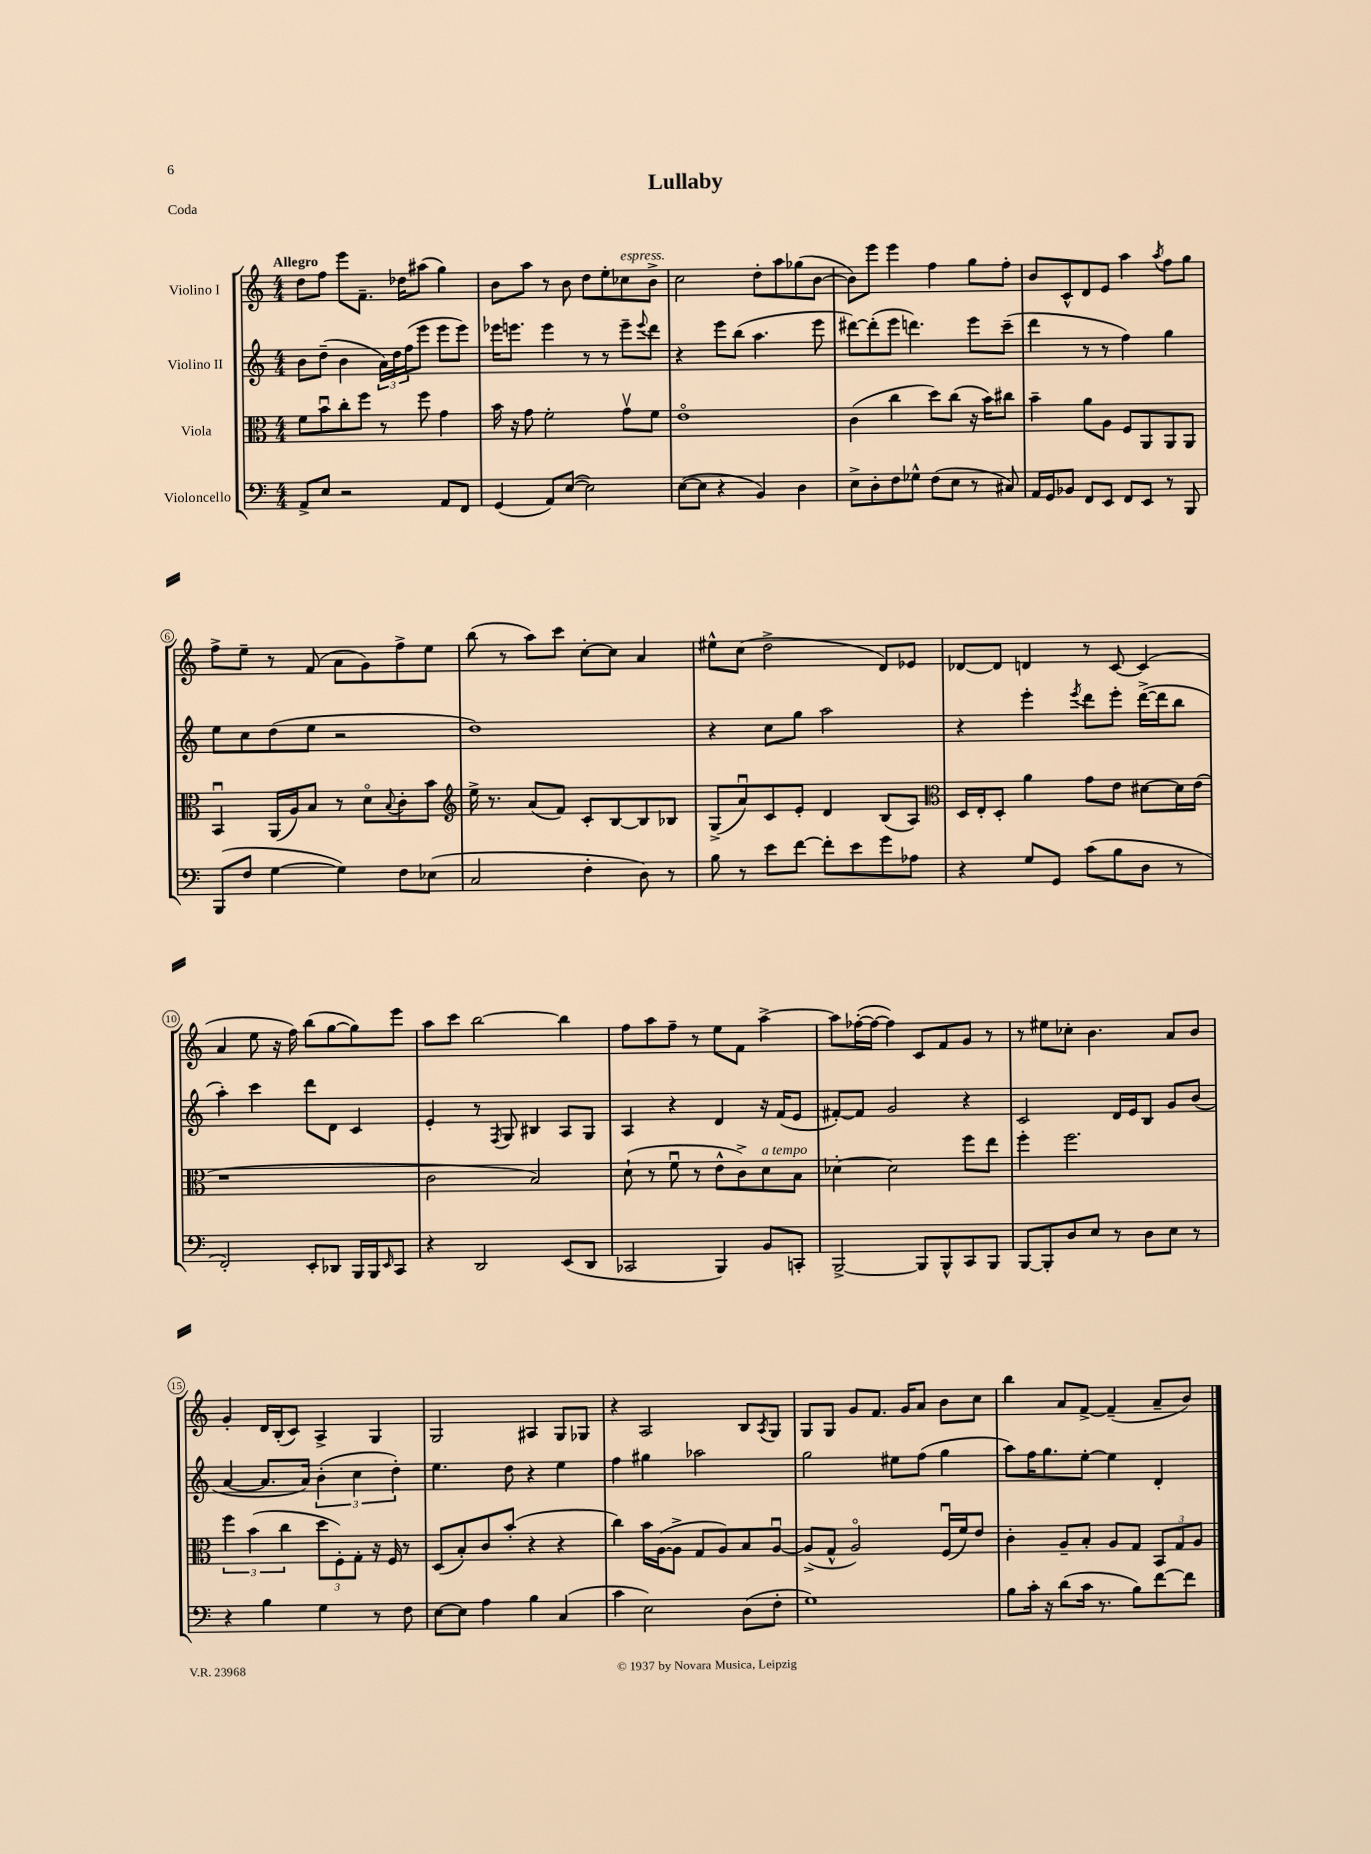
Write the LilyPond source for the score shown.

\header { title = "Lullaby" piece = "Coda" }
<<
\new StaffGroup <<
\new Staff = "s0" \with { instrumentName = "Violino I" } {
    \clef treble \key c \major \numericTimeSignature \time 4/4 \tempo "Allegro"
    d''8 f''8 e'''8 f'8.-- des''16 ais''8( g''4) |
    b'8 a''8 r8 b'8 d''8 e''8-. ces''8^\markup { \italic "espress." } b'8-> |
    c''2 d''8-. a''8 ges''8( b'8~ |
    b'8) e'''8 e'''4 f''4 g''8 f''8-. |
    b'8 c'8-^ d'8 e'8 a''4 \acciaccatura { a''8 } f''8 g''8 |
    f''8-> e''8-- r8 f'8( a'8 g'8) f''8-> e''8 |
    b''8( r8 a''8) c'''8 c''8~-. c''8 a'4 |
    eis''8-^ c''8( d''2-> d'8) ees'8 |
    des'8~ des'8 d'4 r8 c'8~ c'4( |
    a'4 e''8 r16 f''16) b''8( g''8~ g''8) e'''8 |
    a''8 c'''8 b''2~ b''4 |
    f''8 a''8 f''8-- r8 e''8 f'8 a''4~-> |
    a''8 fes''16~-.( fes''16~ fes''4) c'8 f'8 g'8 r8 |
    r8 eis''8 ces''8-. b'4. a'8 b'8 |
    g'4-. d'16 b16-.( c'8) a4-> g4 |
    g2 ais4 g8 ges8 |
    r4 a2 b8 \acciaccatura { a8 } g8 |
    g8 g8 g'8 f'8. g'16 a'8 b'8 c''8 |
    b''4 a'8 f'8~-> f'4--( a'8-- b'8) \bar "|." |
}
\new Staff = "s1" \with { instrumentName = "Violino II" } {
    \clef treble \key c \major \numericTimeSignature \time 4/4
    b'8 d''8--( b'4 \tuplet 3/2 { a'16) d''16 f''16( } e'''8 e'''8 e'''8) |
    ees'''16 e'''8. e'''4 r8 r8 e'''8-- \appoggiatura { e'''8 } d'''8 |
    r4 e'''8 b''8( a''4. e'''8 |
    dis'''8~) dis'''8-.( e'''8 d'''4.) e'''8 c'''8--( |
    d'''4 r8 r8 f''4) g''4 |
    e''8 c''8 d''8( e''8 r2 |
    d''1) |
    r4 c''8 g''8 a''2 |
    r4 e'''4-. \acciaccatura { e'''8 } d'''8 e'''8-. d'''16~->( d'''16 b''8 |
    a''4-.) c'''4 d'''8 d'8 c'4 |
    e'4-. r8 \acciaccatura { f8 } g8 bis4 a8 g8 |
    a4 r4 d'4 r16 f'16( e'8 |
    fis'8~-.) fis'8 g'2 r4 |
    c'2 d'16 e'16 b8 g'8 b'8( |
    a'4~ a'8. a'16) \tuplet 3/2 { b'4-.( c''4 d''4-.) } |
    e''4. d''8 r4 e''4 |
    f''4 gis''4 aes''2 |
    g''2 eis''8 f''8( g''4 |
    a''8) f''16 g''8. e''8~-. e''4 d'4-. \bar "|." |
}
\new Staff = "s2" \with { instrumentName = "Viola" } {
    \clef alto \key c \major \numericTimeSignature \time 4/4
    f'8 b'8\downbow c''8-. f''8 r8 f''8 g'4 |
    b'16 r16 g'8 f'2-. g'8\upbow f'8 |
    e'1\flageolet |
    c'4( c''4 d''8) c''8( r16 b'16) cis''8 |
    b'4-- a'8 a8 f8 a,8 a,8 a,8 |
    b,4\downbow a,16( a16) b8 r8 d'8\flageolet \appoggiatura { b8 } c'8-. b'8 |
    \clef treble e''16-> r8. a'8( f'8) c'8-. b8~ b8 bes8 |
    g8->( a'8\downbow) c'8 e'8-. d'4 b8( a8) |
    \clef alto d16 e16-. d8-. a'4 g'8 e'8 dis'8~ dis'16 e'16( |
    r1 |
    c'2 b2) |
    d'8-!( r8 f'8\downbow r8 e'8-^ c'8->) d'8^\markup { \italic "a tempo" } b8 |
    des'4~-. des'2 f''8 e''8 |
    f''4-. f''2. |
    \tuplet 3/2 { f''4 b'4( c''4 } \tuplet 3/2 { d''8 f8-.) g8-. } r16 f16 r8 |
    d8( b8-.) c'8 b'8-.( r4 r4 |
    c''4) b'16 a16~( a8-> g8 a8) b8 a8~\downbow |
    a8->( g8-^ a2\flageolet) f16\downbow( f'16) e'8 |
    c'4-. a8-- b8-. a8 g8 \tuplet 3/2 { b,8 g8 a8 } \bar "|." |
}
\new Staff = "s3" \with { instrumentName = "Violoncello" } {
    \clef bass \key c \major \numericTimeSignature \time 4/4
    a,8-> e8 r2 a,8 f,8 |
    g,4( a,8) e8~( e2) |
    e8~( e8 r4 b,4) d4 |
    e8-> d8-. f8 ges8-^ f8( e8 r8 cis8) |
    a,16 g,16 bes,8 f,8 e,8 f,8 e,8 r8 b,,8 |
    b,,8( f8 g4~ g4) f8 ees8( |
    c2 f4-. d8) r8 |
    b8 r8 e'8 f'8~ f'8-. e'8 g'8 aes8 |
    r4 g8 g,8 c'8( b8 d8 r8 |
    f,2-.) e,8-. des,8 b,,16 b,,16 \grace { e,16 } c,8 |
    r4 d,2 e,8( d,8 |
    ces,2 b,,4) b,8 c,8-. |
    b,,2~-> b,,8 b,,8-^ c,8 b,,8 |
    b,,8~ b,,8-. d8 e8 r8 d8 e8 r8 |
    r4 b4 g4 r8 f8 |
    e8~ e8 a4 b4 c4( |
    c'4 e2) d8( f8-. |
    g1) |
    b8 c'16-. r16 d'8( c'16 r8. b8) f'8~ f'8 \bar "|." |
}
>>
>>
\layout { \context { \Score \override BarNumber.stencil = #(make-stencil-circler 0.1 0.3 ly:text-interface::print) } }
